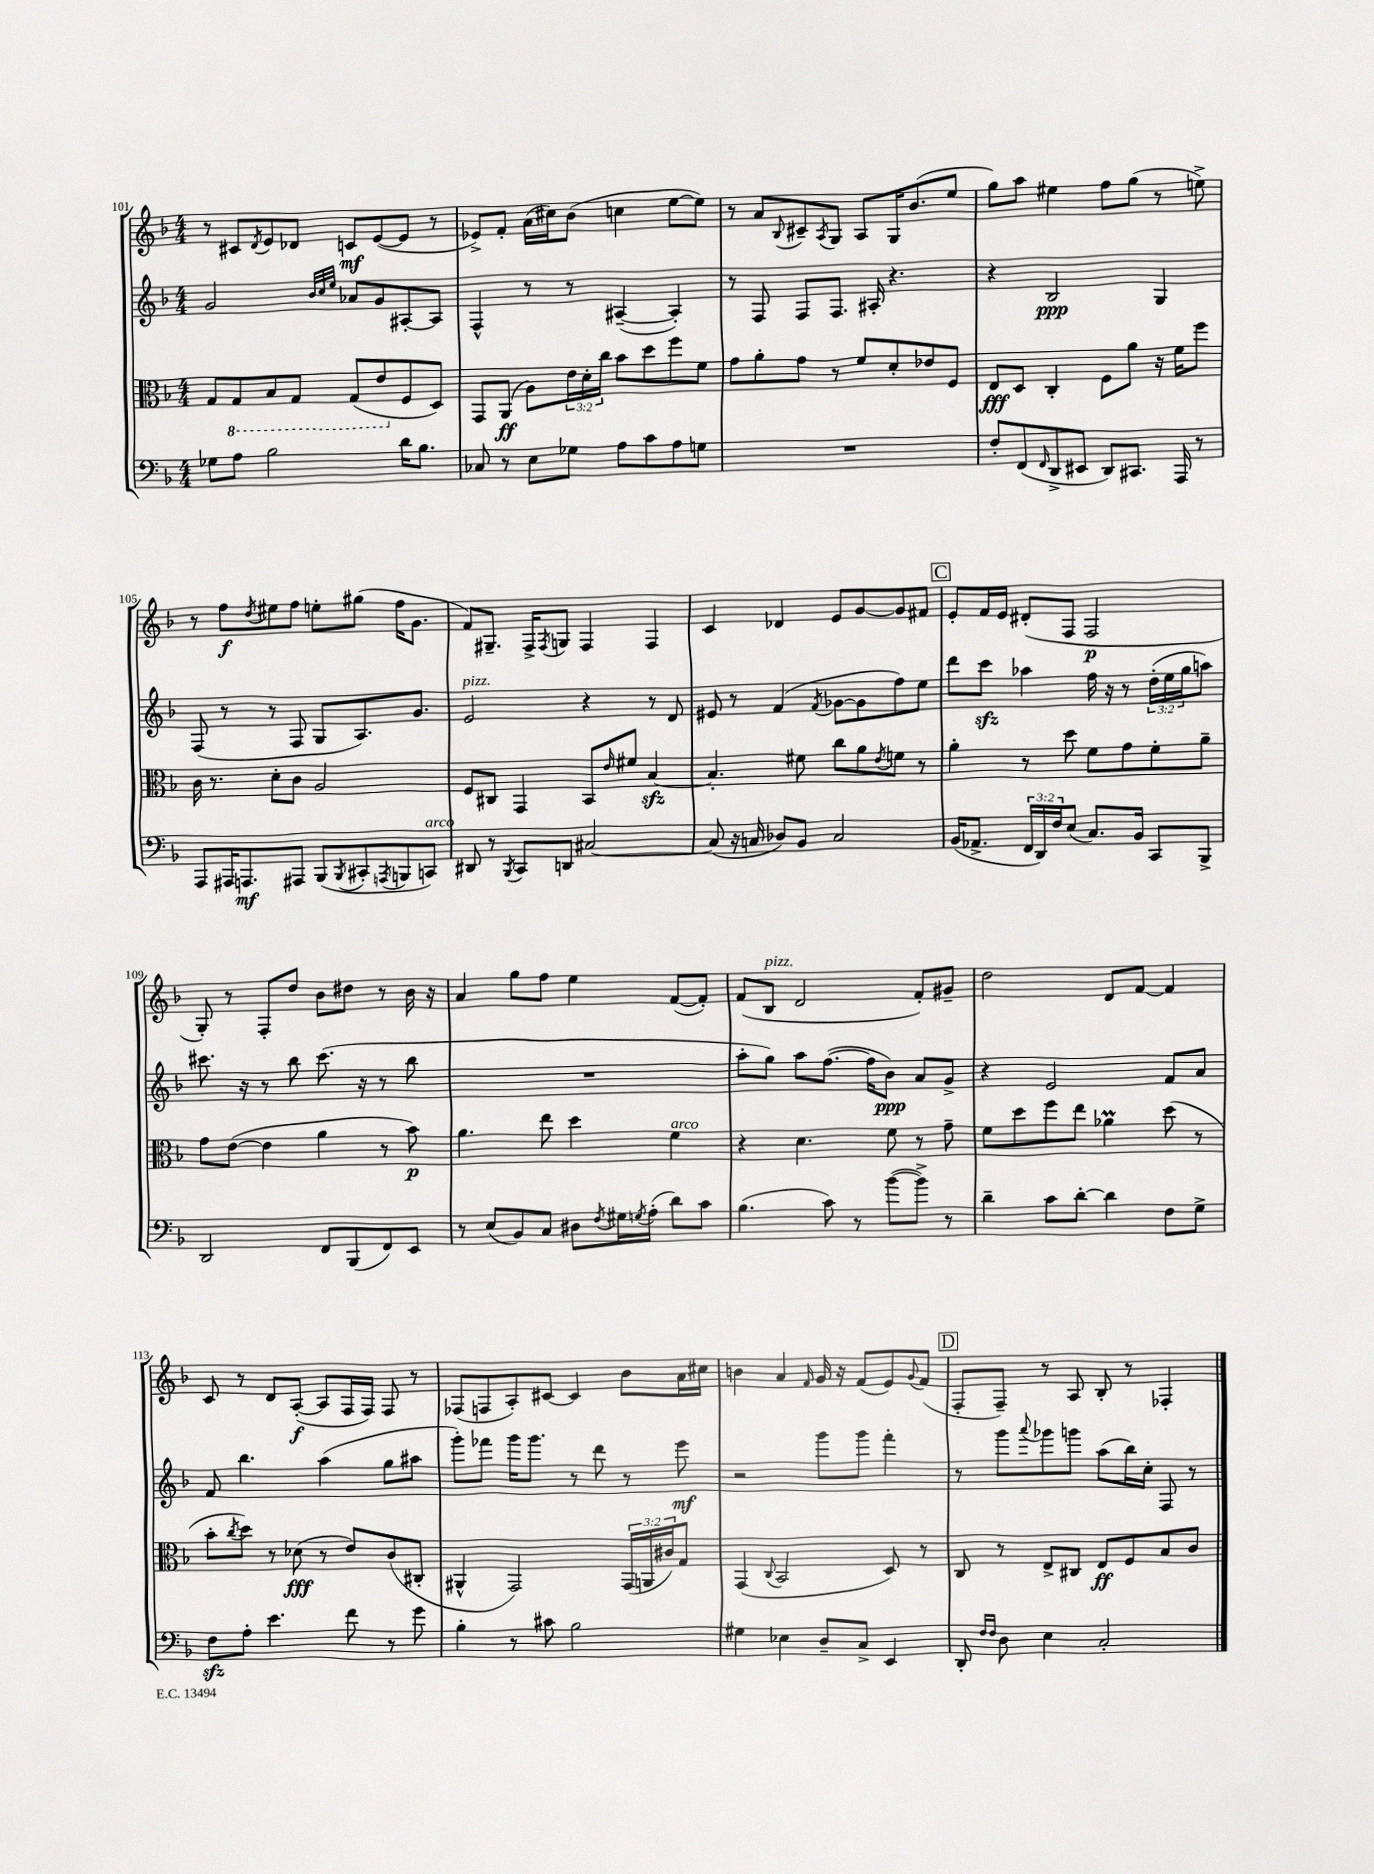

**kern	**kern	**kern	**kern
*staff4	*staff3	*staff2	*staff1
*clefF4	*clefC3	*clefG2	*clefG2
*k[b-]	*k[b-]	*k[b-]	*k[b-]
*M4/4	*M4/4	*M4/4	*M4/4
8G-	8G	2g	8r
8A	8GG	.	8c#
.	.	.	8qd
2B-	8BB-	.	8e
.	8GG	.	8d-
.	.	32qqb-	.
.	.	32qqcc	.
.	.	32qqee	.
.	(8GG	8a-	8c
.	8E	8g	([8e
16d	8F	[8A#'	8e]
8.B-	.	.	.
.	8D)	8A#]	8r
=	=	=	=
8C-	8GG	4F^^	8e-^)
8r	(8AA	.	8f'
8E	8A)	8r	(16a
.	.	.	16cc#)
8G-	24e	8r	(8b-
.	24d'	.	.
.	24cc	.	.
8A	8b-	([4A#~	4cc
8c	8dd	.	.
8A	8ff	4A#'])	[8ee
8G	8f	.	8ee])
=	=	=	=
1r	8g	8r	8r
.	8a'	8F	8a
.	.	.	8qqB-
.	8g	8F	8c#~
.	.	.	8qA
.	8r	8.F	8G
.	8f	.	8A
.	.	16A#'	.
.	8d'	4.r	16G
.	.	.	(8.b-
.	8e-	.	.
.	8F	.	8ee
=	=	=	=
8F'	8E	4r	8gg)
(8FF	8D	.	8aa
16qqFF	.	.	.
8DD^	4C'	2B-	4ee#
8EE#	.	.	.
8DD)	8F	.	8ff
8.CC#	8a	.	(8gg
.	16r	4G	8r
16AAA	16f	.	.
8r	8ff	.	8ee^)
=	=	=	=
8AAA	16c	(8F	8r
.	8.r	.	.
16AAA#	.	8r	8ff
8.AAA	.	.	.
.	.	.	8qdd
.	8d'	8r	8ee#
8AAA#	8c	8F	8ff
(8BBB-	2A	8G	8ee'
8qBBB-	.	.	.
8CC#'	.	8.A)	(8gg#
8qAAA	.	.	.
8BBB	.	.	16ff
.	.	8.g	8.g
8CC)	.	.	.
=	=	=	=
8DD#	8F	2e	8f)
8r	8C#	.	8.G#~
8qBBB-	.	.	.
8CC	4GG	.	.
.	.	.	16F^
.	.	.	8qF
8DD	.	.	8G
[2C#	8BB-	4r	4F
.	16qqe	.	.
.	8f#	.	.
.	[4B-	8r	4F
.	.	8d	.
=	=	=	=
(8C#]	4.B-']	8e#	4c
16r	.	8r	.
16C	.	.	.
8D-)	.	(4f	4d-
8BB-	8f#	.	.
.	.	8qf	.
2C	8cc	[8g-	8e
.	8a	8g-]	[8g
.	8qe	.	.
.	8f	8ff)	8g]
.	8r	8ee	8f#
=	=	=	=
(16BB-	4a'	8ddd	8e'
8.AA-^	.	.	.
.	.	8ccc	16f
.	.	.	16e
24FF	8r	4aa-	(8d#'
24DD)	.	.	.
24F	.	.	.
(8E	8dd	.	8F
8.C)	8f	16ff	2F
.	.	16r	.
.	8g	8r	.
16BB-	.	.	.
8CC	8f'	(24dd'	.
.	.	24ee	.
.	.	24gg	.
8BBB-^	8a~	8aa)	.
=	=	=	=
2DD	8g	8.ccc#	8G')
.	([8e	.	8r
.	.	16r	.
.	4e]	8r	8F'
.	.	8bb-	8dd
8FF	4a	(8.ccc#	8b-
(8BBB-	.	.	8dd#
.	.	16r	.
8FF)	8r	8r	8r
8EE	8b-)	8bb-	16b-
.	.	.	16r
=	=	=	=
8r	4.a	1r	4a
(8E	.	.	.
8BB-)	.	.	8gg
8C	8ee	.	8ff
8D#	4dd	.	4ee
8qF	.	.	.
16G#	.	.	.
8qG	.	.	.
(16A'	.	.	.
8d)	4f	.	([8f
8c	.	.	8f'])
=	=	=	=
(4.B-	4r	8aa'	(8f
.	.	8gg)	8B-
.	4.d	8aa	2d
8c)	.	([8.ff	.
8r	.	.	.
.	.	16ff]	.
([8b-	8f	8b-)	.
8b-^])	8r	8a	8f')
8r	8g~	8g^	8g#~
=	=	=	=
4d~	8f	4r	2dd
.	8dd	.	.
8c	8ff	2e	.
[8d'	8ee	.	.
4d]	4a-	.	8d
.	.	.	[8f
8F	(8dd	8f	4f]
8G^	8r	8a	.
=	=	=	=
8F	8b-'	8f	8c
.	8qcc	.	.
8A'	8dd)	4.bb-	8r
4.e	8r	.	8d
.	(8d-	.	([8A'
.	8r	(4aa	8A]
8f	8e)	.	16F
.	.	.	16F)
8r	(8c	8gg	8F
8g	8C#'	8aa#	8r
=	=	=	=
4B-'	4AA#^^	8ggg')	(8F-
.	.	8fff-	8F
8r	2GG)	16ggg	8A')
.	.	8.ggg	.
8c#	.	.	[8c#
2B-	.	8r	4c#]
.	.	8ddd	.
.	(24GG	8r	8b-
.	24AA	.	.
.	24c#)	.	.
.	8G	8eee	16a
.	.	.	16cc#
=	=	=	=
4G#	(4GG	2r	4b
.	8qqC	.	.
4E-	2BB-	.	4a
.	.	.	16qqf
8D~	.	8ggg	16g
.	.	.	16r
8C^	.	8ggg	(8f
4EE	8D)	4fff'	8e)
.	.	.	8qqg
.	8r	.	(8f
=	=	=	=
8DD'	8C	8r	8F'
16qqF	.	.	.
16qqF	.	.	.
8D	8r	8ggg	8F~)
.	.	8qqaaa	.
4E	8E^	8ggg-	8r
.	8C#	8ggg	8A
2C'	8E	(8aa	8B-'
.	8F	16bb-)	8r
.	.	16cc'	.
.	8B-	8F	4F-'
.	8c	8r	.
==	==	==	==
*-	*-	*-	*-
